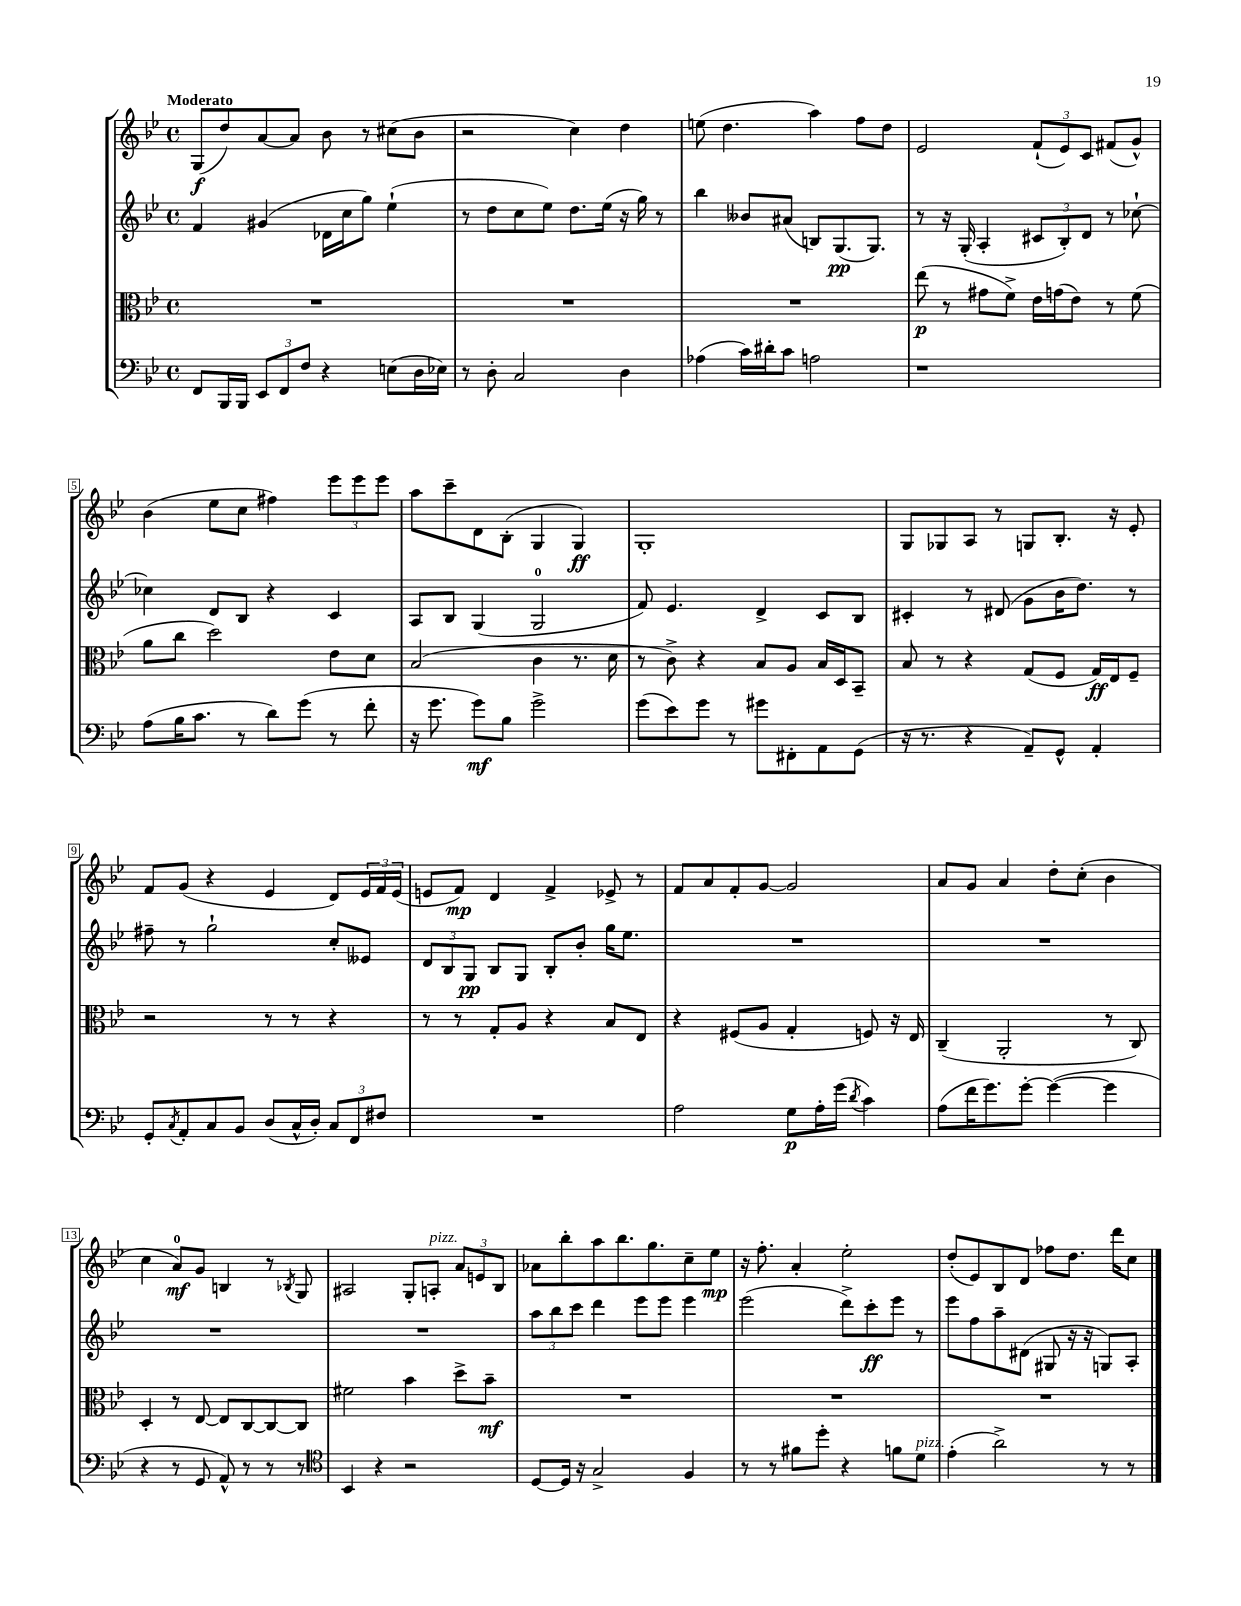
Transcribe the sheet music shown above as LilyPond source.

<<
\new StaffGroup <<
\new Staff = "s0" {
    \clef treble \key bes \major \defaultTimeSignature \time 4/4 \tempo "Moderato"
    g8\f( d''8) a'8~ a'8 bes'8 r8 cis''8( bes'8 |
    r2 c''4) d''4 |
    e''8( d''4. a''4) f''8 d''8 |
    ees'2 \tuplet 3/2 { f'8-!( ees'8) c'8 } fis'8( g'8-^) |
    bes'4( ees''8 c''8 fis''4) \tuplet 3/2 { ees'''8 ees'''8 ees'''8 } |
    a''8 c'''8-- d'8 bes8-.( g4 g4\ff) |
    g1-. |
    g8 ges8 a8 r8 g8 bes8.-. r16 ees'8-. |
    f'8 g'8( r4 ees'4 d'8) \tuplet 3/2 { ees'16 f'16 ees'16( } |
    e'8 f'8\mp) d'4 f'4-> ees'8-> r8 |
    f'8 a'8 f'8-. g'8~ g'2 |
    a'8 g'8 a'4 d''8-. c''8-.( bes'4 |
    c''4 a'8-0\mf) g'8 b4 r8 \acciaccatura { bes8 } g8 |
    ais2 g8-. a8-.^\markup { \italic "pizz." } \tuplet 3/2 { a'8 e'8 bes8 } |
    aes'8 bes''8-. a''8 bes''8. g''8. c''8-- ees''8\mp |
    r16 f''8.-. a'4-. ees''2-. |
    d''8-.( ees'8) bes8 d'8 fes''8 d''8. d'''16 c''8 \bar "|." |
}
\new Staff = "s1" {
    \clef treble \key bes \major \defaultTimeSignature \time 4/4
    f'4 gis'4( des'16 c''16 g''8) ees''4-!( |
    r8 d''8 c''8 ees''8) d''8. ees''16( r16 g''16) r8 |
    bes''4 beses'8 ais'8( b8) g8.\pp( g8.) |
    r8 r16 g16-.( a4-. \tuplet 3/2 { cis'8 bes8-.) d'8 } r8 ces''8~-! |
    ces''4 d'8 bes8 r4 c'4 |
    a8 bes8 g4( g2-0 |
    f'8) ees'4. d'4-> c'8 bes8 |
    cis'4-. r8 dis'8( g'8 bes'16 d''8.) r8 |
    fis''8-- r8 g''2-! c''8-. eeses'8 |
    \tuplet 3/2 { d'8 bes8 g8\pp } bes8 g8 bes8-. bes'8-. g''16 ees''8. |
    R1 |
    R1 |
    R1 |
    R1 |
    \tuplet 3/2 { a''8 bes''8 c'''8 } d'''4 ees'''8 ees'''8 ees'''4 |
    ees'''2( d'''8->) c'''8-.\ff ees'''8 r8 |
    ees'''8 f''8 a''8-- dis'8( gis8 r16 r16 g8) a8-. \bar "|." |
}
\new Staff = "s2" {
    \clef alto \key bes \major \defaultTimeSignature \time 4/4
    R1 |
    R1 |
    R1 |
    ees''8\p( r8 gis'8 f'8->) ees'16 g'16( ees'8) r8 f'8( |
    a'8 c''8 d''2) ees'8 d'8 |
    bes2( c'4 r8. d'16 |
    r8 c'8->) r4 bes8 a8 bes16 d16 bes,8-- |
    bes8 r8 r4 g8( f8 g16\ff) ees16 f8-- |
    r2 r8 r8 r4 |
    r8 r8 g8-. a8 r4 bes8 ees8 |
    r4 fis8( a8 g4-. f8) r16 ees16 |
    c4--( a,2-. r8 c8) |
    d4-. r8 ees8~ ees8 c8~ c8~ c8 |
    fis'2 bes'4 d''8-> bes'8--\mf |
    R1 |
    R1 |
    R1 \bar "|." |
}
\new Staff = "s3" {
    \clef bass \key bes \major \defaultTimeSignature \time 4/4
    f,8 bes,,16 bes,,16 \tuplet 3/2 { ees,8 f,8 f8 } r4 e8( d16 ees16) |
    r8 d8-. c2 d4 |
    aes4( c'16) dis'16-. c'8 a2 |
    r1 |
    a8( bes16 c'8. r8 d'8) g'8( r8 f'8-. |
    r16 g'8. g'8\mf) bes8 g'2-> |
    g'8( ees'8) g'8 r8 gis'8 fis,8-. a,8 g,8( |
    r16 r8. r4 a,8--) g,8-^ a,4-. |
    g,8-. \acciaccatura { c8 } a,8-. c8 bes,8 d8( c16-^ d16-.) \tuplet 3/2 { c8 f,8 fis8 } |
    R1 |
    a2 g8\p a16-. g'16( \acciaccatura { d'8 } c'4) |
    a8( f'16 g'8.) g'8~-. g'4~( g'4 |
    r4 r8 g,8 a,8-^) r8 r8 r8 |
    \clef tenor bes,4 r4 r2 |
    d8~ d16 r16 g2-> f4 |
    r8 r8 fis'8 d''8-. r4 f'8 d'8^\markup { \italic "pizz." } |
    ees'4-.( a'2->) r8 r8 \bar "|." |
}
>>
>>
\layout { \context { \Score \override BarNumber.stencil = #(make-stencil-boxer 0.1 0.3 ly:text-interface::print) } }
